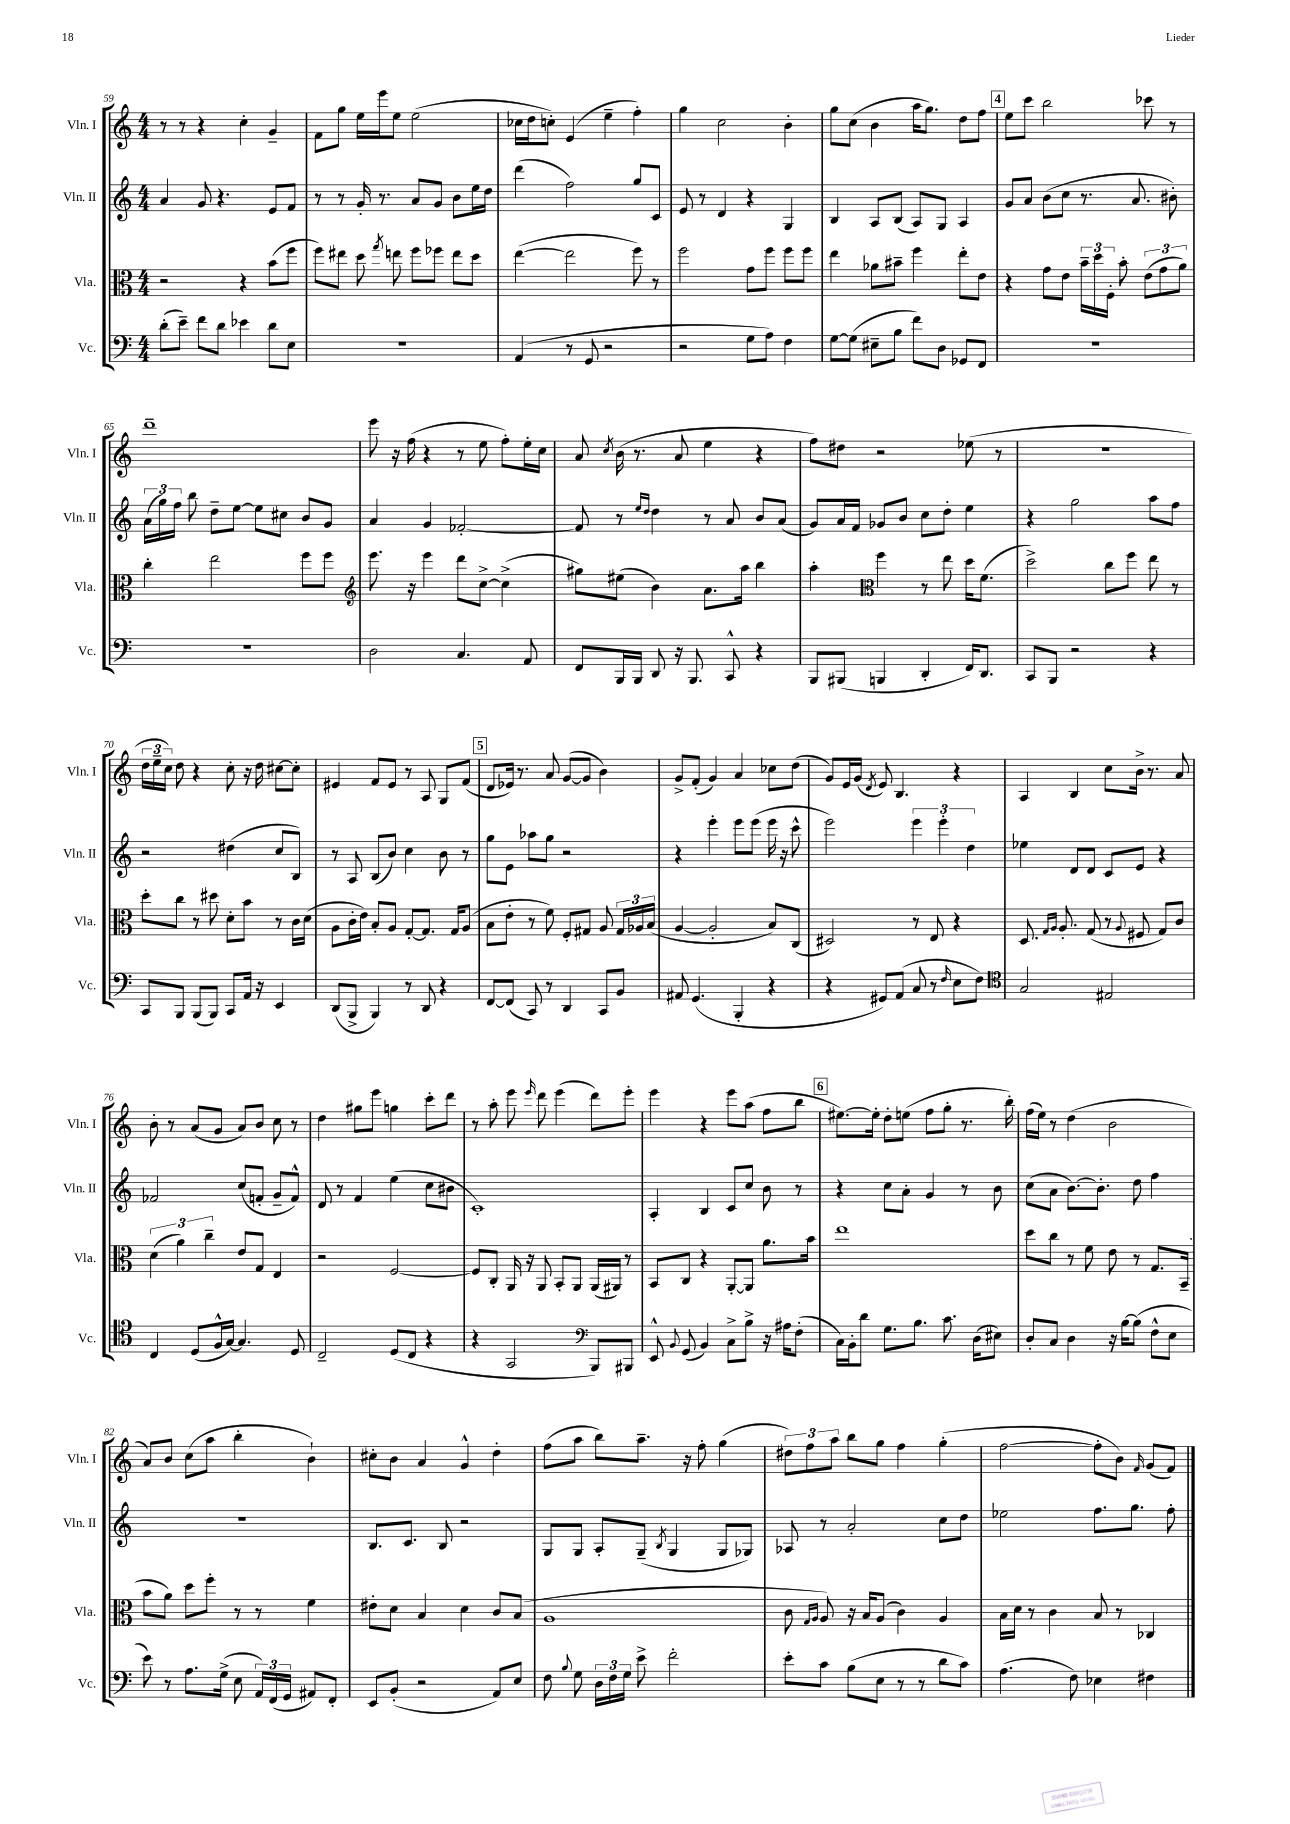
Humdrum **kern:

**kern	**kern	**kern	**kern
*part4	*part3	*part2	*part1
*staff4	*staff3	*staff2	*staff1
*I"Vc.	*I"Vla.	*I"Vln. II	*I"Vln. I
*I'Vc.	*I'Vla.	*I'Vln. II	*I'Vln. I
*clefF4	*clefC3	*clefG2	*clefG2
*k[]	*k[]	*k[]	*k[]
*M4/4	*M4/4	*M4/4	*M4/4
=59	=59	=59	=59
(8d'\L	2r	4a/	8r
8e~\J)	.	.	8r
8f\L	.	8g/	4r
8d\J	.	4.r	.
4e-X\	4r	.	4cc'\
8d\L	(8b\L	8e/L	4g~/
8E\J	8ff\J	8f/J	.
=60	=60	=60	=60
1r	8ff\L)	8r	8f\L
.	8ee#X\J	8r	8gg\J
.	8dd\	16g'/	16ee\LL
.	.	8.r	16eee\J
.	8qgg/	.	.
.	8een\	.	8ee\J
.	8ff\L	8a/L	(2ee\
.	8ff-X\J	8g/J	.
.	8ee\L	8b\L	.
.	8dd\J	16ee\L	.
.	.	16dd\JJ	.
=61	=61	=61	=61
(4AA/	([4ee\	(4ddd\	16cc-X\LL
.	.	.	16dd\J
.	.	.	8ccn'\J)
8r	2ee\]	2ff\)	(4e/
8GG/	.	.	.
2r	.	.	4ee~\
.	8ff\)	8gg/L	4ff'\)
.	8r	8c/J	.
=62	=62	=62	=62
2r	2ff\	8e/	4gg\
.	.	8r	.
.	.	4d/	2cc\
8G\L	8g\L	4r	.
8A\J)	8ff\J	.	.
4F\	8ff\L	4G/	4b'\
.	8ff\J	.	.
=63	=63	=63	=63
[8G\L	4ee\	4B/	8gg\L
(8G\J]	.	.	(8cc\J
8E#X~\L	8a-X\L	8A/L	4b\
8B\J	8b#X~\J	(8B/J	.
8f\L)	4ff\	8A/L)	16aa\KL
.	.	.	8.gg\J)
8D\J	.	8G/J	.
8GG-X/L	8ee'\L	4A/	8dd\L
8FF/J	8e\J	.	8ff\J
!!LO:REH:place=s1:t=4
=64	=64	=64	=64
1r	4r	8g/L	8ee\L
.	.	8a/J	8ccc\J
.	8g\L	(8b\L	2bb\
.	8e\J	8cc\J	.
.	24b~\LL	8.r	.
.	24dd\	.	.
.	24F'\JJ	.	.
.	8b'\	.	.
.	.	8.a/	.
.	(12e\L	.	8ccc-X\
.	12g\	.	.
.	.	8b#X'\)	8r
.	12a\J)	.	.
!!LO:LB:g=z
=65	=65	=65	=65
1r	4cc'\	(24a\LL	1ddd~
.	.	24gg\)	.
.	.	24ff\JJ	.
.	.	8bb\	.
.	2ee\	8dd~\L	.
.	.	[8ee\J	.
.	.	8ee\L]	.
.	.	8cc#X\J	.
.	8ff\L	8b/L	.
.	8ff\J	8g/J	.
=66	=66	=66	=66
*	*clefG2	*	*
2D\	8.eee\	4a/	8eee\
.	.	.	16r
.	16r	.	(16ff\
.	4eee\	4g/	4r
4.C/	8ddd\L	[2f-X'/	8r
.	[8cc^\J	.	8ee\
.	(4cc^\]	.	8ff'\L)
8AA/	.	.	16ee'\L
.	.	.	16cc\JJ
=67	=67	=67	=67
8FF/L	8gg#X\L)	8f-/]	8a/
.	.	.	8qcc/
16BBB/L	(8ee#X\J	8r	(16b\
16BBB/JJ	.	.	8.r
.	.	16qqee/LL	.
.	.	16qqdd/JJ	.
8DD/	4b\)	4dd\	.
16r	.	.	8a/
8.BBB/	.	.	.
.	8.a\L	8r	4ee\
8CC^^/	.	8a/	.
.	16aa\Jk	.	.
4r	4bb\	8b/L	4r
.	.	(8a/J	.
=68	=68	=68	=68
8BBB/L	4aa'\	8g/L)	8ff\L)
(8BBB#X/J	.	16a/L	8dd#X\J
.	.	16f/JJ	.
*	*clefC3	*	*
4BBBn/	4ff\	8g-X/L	2r
.	.	8b/J	.
4DD'/	8r	8cc\L	.
.	8ee\	8dd'\J	.
16FF/KL)	16dd\KL	4ee\	(8ee-X\
8.DD/J	(8.f\J	.	.
.	.	.	8r
=69	=69	=69	=69
8CC/L	2dd^\)	4r	1r
8BBB/J	.	.	.
2r	.	2gg\	.
.	8cc\L	.	.
.	8ff\J	.	.
4r	8ee\	8aa\L	.
.	8r	8ff\J	.
!!LO:LB:g=z
=70	=70	=70	=70
8CC/L	8dd'\L	2r	24dd\LL
.	.	.	24ee~\
.	.	.	24cc\JJ)
8BBB/J	8cc\J	.	8dd\
(8BBB/L	8r	.	4r
8BBB/J)	8dd#X\	.	.
8CC/L	8d'\L	(4dd#X\	8cc'\
16AA/Jk	8b\J	.	16r
16r	.	.	16dd\
4EE/	8r	8cc/L	[8cc#X\L
.	16c\LL	8B/J)	8cc#'\J]
.	(16d\JJ	.	.
=71	=71	=71	=71
(8DD/L	8A\L	8r	4e#X/
8BBB^/J	16c'\L	8A/	.
.	16e\JJ)	.	.
4BBB/)	8B'/L	(8B/L	8f/L
.	8A/J	8b/J)	8e#/J
8r	[8G'/L	4cc\	8r
8DD/	8.G/J]	.	8A/
4r	.	8b\	8G/L
.	16G/KL	.	.
.	(8A/J	8r	(8f/J
!!LO:REH:place=s1:t=5
=72	=72	=72	=72
[8FF/L	8B\L	8gg\L	8d/L
(8FF/J]	8e'\J	8e\J	16e-X/Jk)
.	.	.	8.r
8CC/)	8r	8aa-X\L	.
8r	8f\)	8gg\J	8a/
4DD/	8F'/L	2r	([8g/L
.	8G#X/J	.	8g/J]
8CC/L	8A/	.	4b\)
8BB/J	24G#/LL	.	.
.	24A-X/	.	.
.	(24B/JJ	.	.
=73	=73	=73	=73
8AA#X/	[4A/	4r	8g^/L
(4.GG/	.	.	(8f'/J
.	2A'/]	4eee'\	4g/)
4BBB'/	.	8eee\L	4a/
.	.	(8eee\J	.
4r	8B/L)	16eee\	8cc-X\L
.	.	16r	.
.	(8C/J	8ccc^^\	(8dd\J
=74	=74	=74	=74
4r	2D#X/)	2eee\)	8g/L)
.	.	.	16e/L
.	.	.	(16g/JJ
.	.	.	8qd/
8GG#X/L)	.	.	8e/)
(8AA/J	.	.	4.B/
8C/	8r	6eee\	.
8r	8E/	.	.
.	.	6eee'\	.
16qqF/	.	.	.
8E\L	4r	.	4r
.	.	6dd\	.
8F\J)	.	.	.
=75	=75	=75	=75
*clefC4	*	*	*
2G/	8.D/	4ee-X\	4A/
.	16qqG/LL	.	.
.	16qqA/JJ	.	.
.	8.A'/	.	.
.	.	8d/L	4B/
.	(8G/	8d/J	.
2E#X/	8r	8c/L	8cc\L
.	8qqA/	.	.
.	8F#X/	8e/J	16b^\Jk
.	.	.	8.r
.	8G/L)	4r	.
.	8c/J	.	8a/
!!LO:LB:g=z
=76	=76	=76	=76
4C/	(6d\	2f-X/	8b'\
.	.	.	8r
.	6a\)	.	.
(8D/L	.	.	(8a/L
.	6cc~\	.	.
16F^^/L	.	.	8g/J
[16G/JJ)	.	.	.
4.G/]	8e/L	(8cc/L	8a/L)
.	8G/J	8fn'/J	8b/J
.	4E/	8g~/L	8cc\
8D/	.	8f^^/J)	8r
=77	=77	=77	=77
2C~/	2r	8d/	4dd\
.	.	8r	.
.	.	4f/	8gg#X\L
.	.	.	8eee\J
(8D/L	[2F/	(4ee\	4ggn\
8C/J	.	.	.
4r	.	8cc\L	8ccc'\L
.	.	8b#X\J	8ddd\J
=78	=78	=78	=78
4r	8F/L]	1c')	8r
.	8C'/J	.	8aa'\
2GG/	16AA/	.	8eee\
.	16r	.	.
.	.	.	16qqeee/
.	8AA/	.	8ddd\
.	8BB'/L	.	(4eee\
.	8AA/J	.	.
*clefF4	*	*	*
8BBB/L)	(16AA/LL	.	8ddd\L)
.	16AA#X/JJ)	.	.
8BBB#X/J	8r	.	8eee'\J
=79	=79	=79	=79
8EE^^/	8BB/L	4A'/	4eee\
8qqBB/	.	.	.
(8GG/	8C/J	.	.
4BB/)	4r	4B/	4r
8C^\L	[8AA'/L	8c/L	8eee\L
8B^\J	8AA/J]	8cc/J	(8aa\J
16r	8.a\L	8b\	8ff\L
16A#X\KL	.	.	.
(8F'\J	.	8r	8bb\J
.	16b\Jk	.	.
!!LO:REH:place=s1:t=6
=80	=80	=80	=80
16C\LL)	1ee	4r	[8.ee#X\L)
16BB'\J	.	.	.
8d\J	.	.	.
.	.	.	16ee#'\Jk]
8.G\L	.	8cc\L	8dd'\L
.	.	8a'\J	(8een\J
8.B\J	.	.	.
.	.	4g/	8ff\L
8.c\	.	.	8gg'\J
.	.	8r	8.r
(16D\KL	.	.	.
8E#X\J)	.	8b\	.
.	.	.	16bb'\)
=81	=81	=81	=81
8D'/L	8dd\L	(8cc\L	(16ff\LL
.	.	.	16ee\JJ)
8C/J	8cc\J	8a\J	8r
4D\	8r	[8.b\L)	(4dd\
.	8f\	.	.
.	.	8.b'\J]	.
16r	8e\	.	2b\
[16B\KL	.	.	.
(8B\J]	8r	8dd\	.
8F^^\L	8.G/L	4ff\	.
8E\J	.	.	.
.	(16BB~/Jk	.	.
!!LO:LB:g=z
=82	=82	=82	=82
8e\)	8b\L	1r	8a/L)
8r	8a\J)	.	8b/J
8.A\L	8dd\L	.	(8cc\L
.	8ff'\J	.	8aa\J
(16G^\Jk	.	.	.
8E\	8r	.	4bb'\
24AA/LL)	8r	.	.
(24FF/	.	.	.
24GG/JJ	.	.	.
8AA#X/L)	4f\	.	4b`\)
8FF'/J	.	.	.
=83	=83	=83	=83
8EE/L	8e#X'\L	8.B/L	8cc#X'\L
(8BB'/J	8d\J	.	8b\J
.	.	8.c/J	.
2r	4B/	.	4a/
.	.	8B/	.
.	4d\	2r	4g^^/
8AA/L)	8c/L	.	4dd'\
8E/J	(8B/J	.	.
=84	=84	=84	=84
8F\	1A	8G/L	(8ff\L
8qqB/	.	.	.
8G\	.	8G/J	8aa\J
24D\LL	.	8A'/L	8bb\L)
24F\	.	.	.
24G\JJ	.	.	.
8e^\	.	(8G~/J	8.aa~\J
.	.	8qB/	.
2f'\	.	4G/	.
.	.	.	16r
.	.	.	8ff'\
.	.	8G/L	(4gg\
.	.	8G-X/J)	.
=85	=85	=85	=85
8e'\L	8c\	8A-X/	12dd#X\L)
.	.	.	12ff\
.	16qqG/LL	.	.
.	16qqA/JJ	.	.
8c\J	8A/)	8r	.
.	.	.	12aa\J
(8B\L	16r	2a'/	8bb\L
.	16B/KL	.	.
8E\J	(8A/J	.	8gg\J
8r	4c\)	.	4ff\
8r	.	.	.
8d\L	4A/	8cc\L	(4gg'\
8c\J)	.	8dd\J	.
=86	=86	=86	=86
(4.A\	16B\LL	2ee-X\	[2ff\
.	16d\JJ	.	.
.	8r	.	.
.	4c\	.	.
8F\)	.	.	.
4E-X\	8B/	8.ff\L	8ff'\L]
.	8r	.	8b\J)
.	.	8.gg\J	.
.	.	.	16qqf/
4F#X\	4C-X/	.	(8g/L
.	.	8ff'\	8f/J)
==	==	==	==
*-	*-	*-	*-
